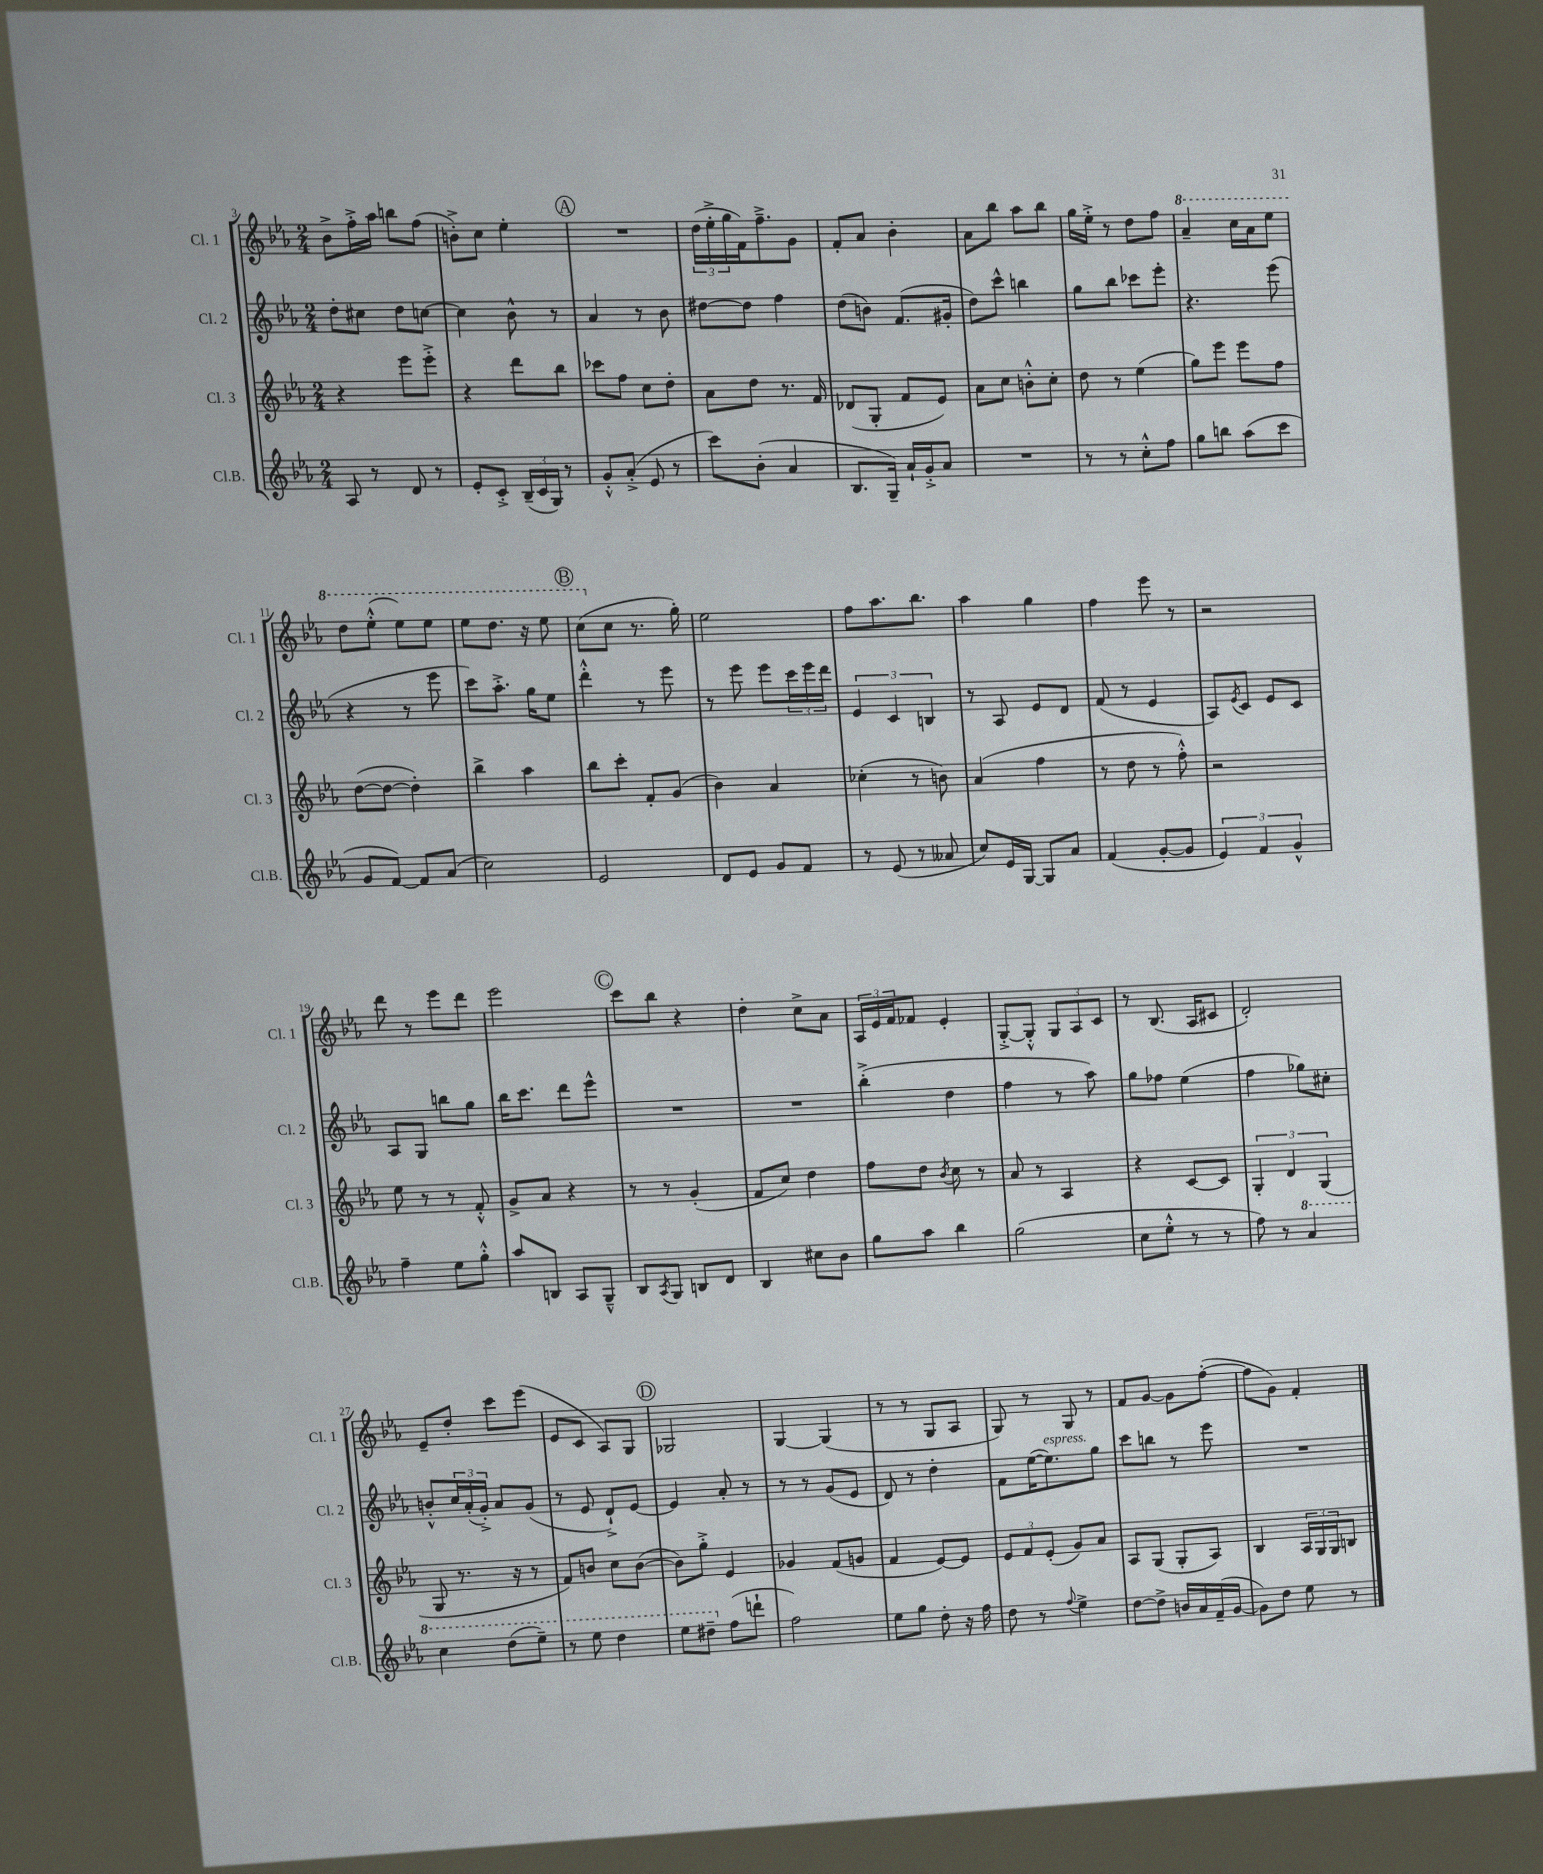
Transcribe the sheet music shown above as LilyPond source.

<<
\new StaffGroup <<
\new Staff = "s0" \with { instrumentName = "Cl. 1" shortInstrumentName = "Cl. 1" } {
    \clef treble \key ees \major \numericTimeSignature \time 2/4
    bes'8-> f''16-.-> aes''16 b''8 f''8( |
    b'8-.->) c''8 ees''4-. |
    \mark \markup { \circle "A" } R2 |
    \tuplet 3/2 { d''16( ees''16-.-> g''16 } f'16) f''8.---> g'8 |
    f'8-. aes'8 bes'4-. |
    aes'8 bes''8 aes''8 bes''8 |
    g''16 ees''16-.-> r8 d''8 f''8 |
    \ottava #1 aes''4-- c'''16 aes''16 ees'''8 |
    d'''8 ees'''8-.-^( ees'''8) ees'''8 |
    ees'''8 d'''8. r16 ees'''8 |
    \mark \markup { \circle "B" } c'''8( \ottava #0 c''8 r8. g''16-.) |
    ees''2 |
    f''8 aes''8. bes''8. |
    aes''4 g''4 |
    f''4 ees'''8 r8 |
    r2 |
    d'''8 r8 ees'''8 d'''8 |
    ees'''2 |
    \mark \markup { \circle "C" } c'''8 bes''8 r4 |
    d''4-. c''8-> aes'8 |
    \tuplet 3/2 { aes16 ees'16 f'16 } fes'8 ees'4-. |
    g8~-.-> g8-.-^ \tuplet 3/2 { g8 aes8 c'8 } |
    r8 bes8.( aes16 cis'8 |
    d'2-.) |
    ees'8-- d''8-. c'''8 ees'''8( |
    ees'8 c'8 aes8) g8 |
    \mark \markup { \circle "D" } ges2 |
    g4~ g4( |
    r8 r8 g8 aes8 |
    g8) r8 g8 r8 |
    f'8 g'8~ g'8 f''8~-.( |
    f''8 g'8) f'4-. \bar "|." |
}
\new Staff = "s1" \with { instrumentName = "Cl. 2" shortInstrumentName = "Cl. 2" } {
    \clef treble \key ees \major \numericTimeSignature \time 2/4
    d''8-. cis''8 d''8 c''8~ |
    c''4 bes'8-^ r8 |
    \mark \markup { \circle "A" } aes'4 r8 bes'8 |
    dis''8~ dis''8 f''4 |
    d''8( b'8) f'8.( gis'16-. |
    d''8) c'''8-^ b''4 |
    g''8 bes''8 ces'''8 ees'''8-. |
    r4. ees'''8( |
    r4 r8 ees'''8 |
    c'''8) aes''8.-.-> g''16 ees''8 |
    \mark \markup { \circle "B" } d'''4-.-^ r8 ees'''8 |
    r8 ees'''8 ees'''8 \tuplet 3/2 { c'''16 ees'''16 d'''16 } |
    \tuplet 3/2 { ees'4 c'4 b4 } |
    r8 aes8 ees'8 d'8 |
    f'8( r8 ees'4 |
    aes8) \acciaccatura { ees'8 } c'8 ees'8 c'8 |
    aes8 g8 b''8 g''8 |
    bes''16 c'''8. d'''8 ees'''8-^ |
    \mark \markup { \circle "C" } R2 |
    R2 |
    bes''4-.->( d''4 |
    f''4 r8 aes''8) |
    g''8 fes''8 ees''4( |
    f''4 ges''8) cis''8-. |
    b'8-.-^ \tuplet 3/2 { c''16 aes'16-.( g'16-.->) } aes'8 g'8( |
    r8 ees'8 d'8-!->) ees'8~ |
    \mark \markup { \circle "D" } ees'4 aes'8-. r8 |
    r8 r8 g'8( ees'8 |
    d'8) r8 d''4-. |
    f'8 ees''16~( ees''8.^\markup { \italic "espress." }) g''8 |
    c'''8 b''8 r8 ees'''8 |
    R2 \bar "|." |
}
\new Staff = "s2" \with { instrumentName = "Cl. 3" shortInstrumentName = "Cl. 3" } {
    \clef treble \key ees \major \numericTimeSignature \time 2/4
    r4 ees'''8 ees'''8-.-> |
    r4 d'''8 bes''8 |
    \mark \markup { \circle "A" } ces'''8 f''8 c''8 d''8-. |
    aes'8 d''8 r8. f'16 |
    des'8( g8-. f'8 ees'8) |
    aes'8 c''8 b'8-.-^ c''8-. |
    d''8 r8 ees''4( |
    g''8) ees'''8 ees'''8 f''8 |
    d''8~( d''8~ d''4-.) |
    bes''4-> aes''4 |
    \mark \markup { \circle "B" } bes''8 c'''8-. f'8-. g'8( |
    bes'4) aes'4 |
    ces''4-.( r8 b'8) |
    aes'4( f''4 |
    r8 d''8 r8 f''8-.-^) |
    r2 |
    ees''8 r8 r8 f'8-.-^ |
    g'8-> aes'8 r4 |
    \mark \markup { \circle "C" } r8 r8 g'4-.( |
    f'8 c''8) d''4 |
    f''8 d''8 \acciaccatura { bes'8 } c''8 r8 |
    aes'8 r8 aes4 |
    r4 c'8~ c'8 |
    \tuplet 3/2 { g4-. d'4 g4( } |
    g8 r8. r16 r8 |
    f'8) b'8 c''8 b'8~( |
    \mark \markup { \circle "D" } b'8) g''8-.-> ees'4 |
    ges'4 f'8( g'8 |
    f'4 ees'8~) ees'8 |
    \tuplet 3/2 { ees'8 f'8 ees'8-.( } g'8) aes'8 |
    aes8 g8( g8-. aes8) |
    bes4 \tuplet 3/2 { aes16 g16 g16 } b8 \bar "|." |
}
\new Staff = "s3" \with { instrumentName = "Cl.B." shortInstrumentName = "Cl.B." } {
    \clef treble \key ees \major \numericTimeSignature \time 2/4
    aes8 r8 d'8 r8 |
    ees'8-. c'8-.-> \tuplet 3/2 { bes16--( c'16 g16) } r8 |
    \mark \markup { \circle "A" } g'8-.-^ aes'8-.->( ees'8 r8 |
    c'''8) bes'8-.( aes'4 |
    bes8. g16--) aes'16-! g'16-.-> aes'8 |
    R2 |
    r8 r8 c''8-.-^ f''8 |
    g''8 b''8 aes''8( c'''8 |
    g'8 f'8~) f'8 aes'8( |
    c''2) |
    \mark \markup { \circle "B" } ees'2 |
    d'8 ees'8 g'8 f'8 |
    r8 ees'8( r8 aeses'8 |
    c''8) ees'16 g16~ g8 aes'8 |
    f'4( g'8~-. g'8 |
    \tuplet 3/2 { ees'4) f'4 g'4-^ } |
    f''4-- ees''8 g''8-.-^ |
    aes''8 b8 aes8 g8---^ |
    \mark \markup { \circle "C" } bes8 \acciaccatura { aes8 } g8 b8 d'8 |
    bes4 cis''8 bes'8 |
    g''8 aes''8 bes''4 |
    g''2( |
    c''8 ees''8-.-^ r8 r8 |
    f''8) r8 \ottava #1 aes''4 |
    c'''4 d'''8( ees'''8--) |
    r8 ees'''8 d'''4 |
    \mark \markup { \circle "D" } ees'''8 dis'''8-- \ottava #0 f''8( d'''8-! |
    f''2) |
    ees''8 g''8 d''8-. r16 f''16 |
    d''8 r8 \appoggiatura { f''8 } ees''4-> |
    d''8~ d''8-> b'16 aes'16 f'16--( g'16~ |
    g'8) d''8 ees''8 r8 \bar "|." |
}
>>
>>
\layout { \context { \Score currentBarNumber = #3 } }
